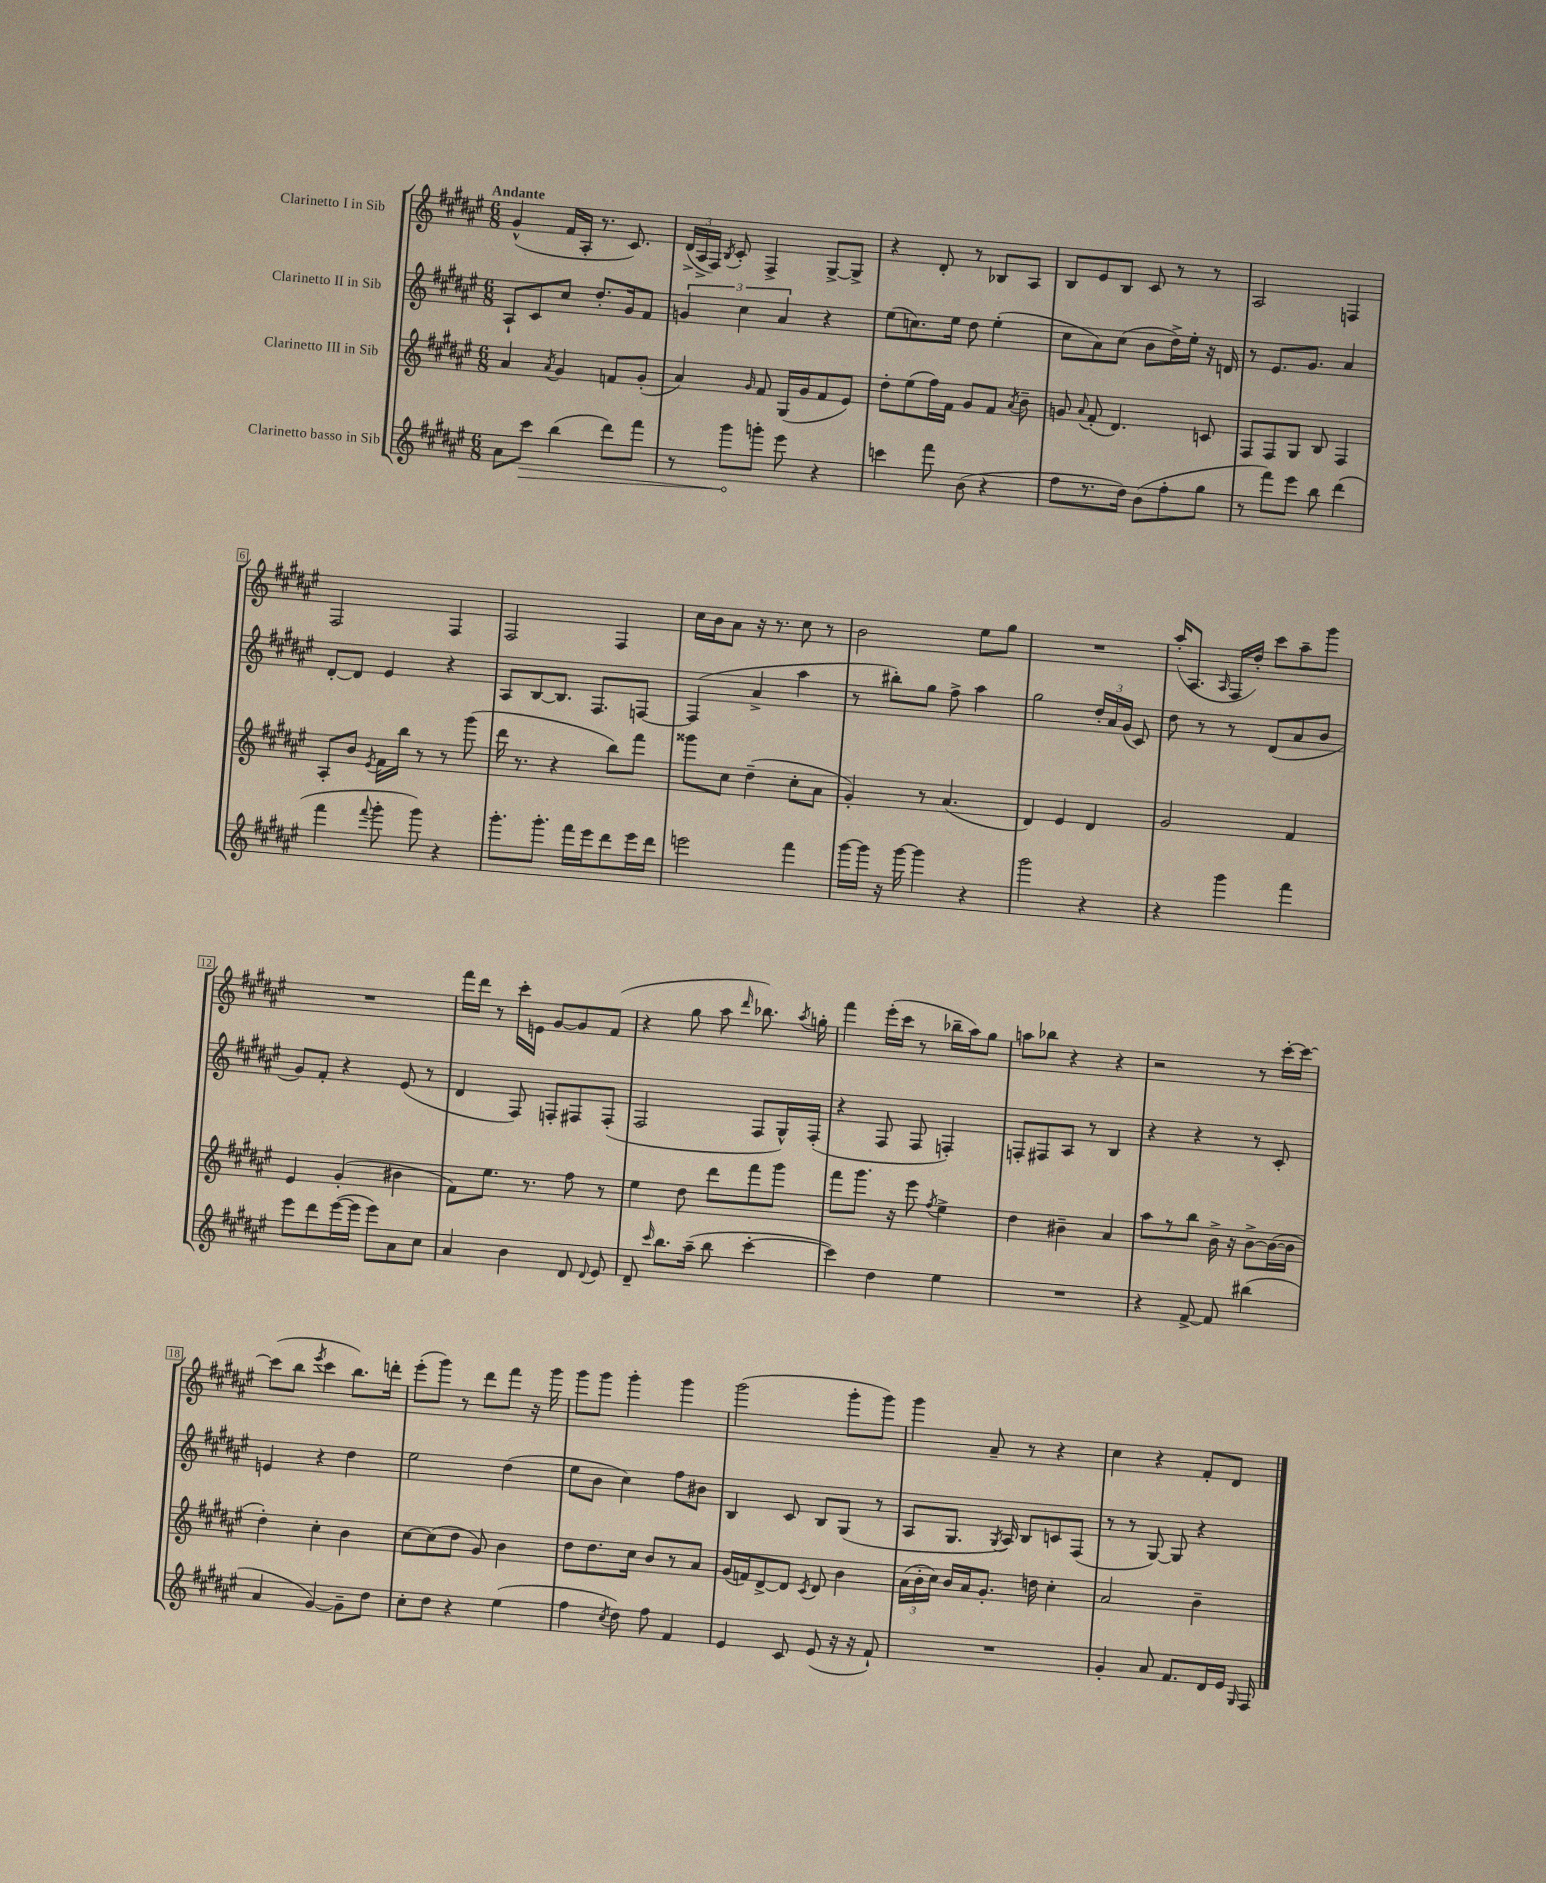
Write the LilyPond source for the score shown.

<<
\new StaffGroup <<
\new Staff = "s0" \with { instrumentName = "Clarinetto I in Sib" } {
    \clef treble \key fis \major \numericTimeSignature \time 6/8 \tempo "Andante"
    \autoBeamOff gis'4-^( fis'16[ ais16]-. r8. cis'8.) |
    \tuplet 3/2 { dis'16[->( ais16-> fis16]) } \acciaccatura { b8 } cis'8-. fis4-> gis8[~-> gis8]-> |
    r4 dis'8-. r8 bes8[ ais8] |
    b8[ eis'8 b8] cis'8 r8 r8 |
    ais2 f4 |
    fis2 fis4 |
    fis2 fis4 |
    cis''16[ b'16 ais'8] r16 r8. cis''8 r8 |
    b'2 eis''8[ gis''8] |
    R2. |
    ais''16[-.( ais8.] \grace { ais16 } fis16[ dis''16]-.) cis'''8[ ais''8-- gis'''8] |
    R2. |
    fis'''16[ dis'''16] r8 cis'''16[-. e'16] gis'8[~ gis'8 fis'8]( |
    r4 gis''8 ais''8 \grace { dis'''16 } bes''8.) \acciaccatura { ais''8 } g''16-. |
    fis'''4 eis'''16[-.( cis'''16] r8 bes''16[-- ais''16) gis''8] |
    a''8[ bes''8] r4 r4 |
    r2 r8 cis'''16[~-. cis'''16]~ |
    cis'''8[( b''8] \acciaccatura { eis'''8 } cis'''4 b''8.[) d'''16]-. |
    eis'''8[-.( gis'''8]) r8 dis'''8[ fis'''8] r16 gis'''16 |
    gis'''8[ gis'''8] gis'''4-. gis'''4 |
    gis'''2( gis'''8[-. gis'''8]) |
    gis'''4 ais'8-- r8 r4 |
    cis''4 r4 fis'8[-. dis'8] \bar "|." |
}
\new Staff = "s1" \with { instrumentName = "Clarinetto II in Sib" } {
    \clef treble \key fis \major \numericTimeSignature \time 6/8
    \autoBeamOff ais8[-! cis'8 cis''8] dis''8.[-. gis'16 fis'8] |
    \tuplet 3/2 { g'4 cis''4 ais'4 } r4 |
    eis''8[( c''8.) eis''16] dis''8 eis''4-.( |
    cis''8[ ais'8) cis''8]( b'8[ dis''16->) eis''16]-. r16 d'16 |
    r8 eis'8.[ gis'8.] ais'4 |
    dis'8[~-. dis'8] eis'4 r4 |
    ais8[ b8~ b8.] fis8.[ f8]~ |
    f4( ais'4-> ais''4 |
    r8 bis''8[-.) gis''8] fis''8-> ais''4 |
    gis''2 \tuplet 3/2 { dis''16[-. ais'16 gis'16]( } cis'8) |
    dis''8 r8 r8 dis'8[( ais'8 b'8] |
    gis'8[) fis'8]-. r4 eis'8( r8 |
    dis'4 fis8) f8[-. fis8 fis8]-.( |
    fis2 fis8[ gis16-^) fis16]-.( |
    r4 fis8 fis8 f4-.) |
    f8[-. fis8 ais8] r8 b4 |
    r4 r4 r8 cis'8-. |
    e'4 r4 dis''4 |
    eis''2 dis''4( |
    eis''8[ b'8] cis''4) fis''8[ bis'8] |
    b4 cis'8 b8[ gis8]( r8 |
    ais8[ gis8.] \acciaccatura { gis8 } ais16) b8[ c'8 fis8]( |
    r8 r8 gis8~) gis8 r4 \bar "|." |
}
\new Staff = "s2" \with { instrumentName = "Clarinetto III in Sib" } {
    \clef treble \key fis \major \numericTimeSignature \time 6/8
    \autoBeamOff ais'4 \acciaccatura { ais'8 } gis'4 f'8[ gis'8]-.( |
    ais'4) \grace { gis'16 } fis'8 gis16[( gis'16 fis'8 eis'8]) |
    dis''8[-. eis''8( fis''16) fis'16] gis'8[ fis'8] \acciaccatura { ais'8 } b'8-- |
    g'8 \appoggiatura { ais'8 } fis'8-.( dis'4.) c'8 |
    fis8[ fis8 gis8] b8 fis4 |
    ais8[-. b'8] \acciaccatura { eis'8 } fis'16[ b''16] r8 r8 gis'''8( |
    dis'''16 r8. r4 b''8[) fis'''8] |
    gisis'''8[ cis''8] dis''4--( cis''8[-. ais'8] |
    gis'4-.) r8 ais'4.( |
    dis'4) eis'4 dis'4 |
    gis'2 fis'4 |
    eis'4 gis'4-.( bis'4 |
    fis'8[) eis''8.] r8. fis''8 r8 |
    eis''4 dis''8 dis'''8[ fis'''8 gis'''8] |
    fis'''8[ gis'''8.] r16 eis'''8 \acciaccatura { fis''8 } eis''4-> |
    dis''4 bis'4-- ais'4 |
    ais''8[ r8 b''8] b'16-> r16 b'8[~-> b'16~( b'16] |
    dis''4-.) cis''4-. b'4 |
    cis''8[~ cis''8( dis''8] gis'8) b'4 |
    dis''8[ dis''8. cis''16] b'8[ r8 ais'8] |
    gis'16[( f'16) dis'8~-> dis'8] \acciaccatura { cis'8 } dis'8 b'4 |
    \tuplet 3/2 { ais'16[( b'16-. cis''16]) } b'16[ ais'16 gis'8.]-. d''16 cis''4-. |
    ais'2 b'4-- \bar "|." |
}
\new Staff = "s3" \with { instrumentName = "Clarinetto basso in Sib" } {
    \clef treble \key fis \major \numericTimeSignature \time 6/8
    \autoBeamOff ais'8[ \once \override Hairpin.circled-tip = ##t cis'''8]\> b''4( dis'''8[) fis'''8] |
    r8 gis'''8[\! g'''8]-. eis'''8 r4 |
    c'''4 fis'''8 b'8( r4 |
    fis''8[ r8. dis''16]) b'8[( fis''8-. gis''8] |
    r8 fis'''8[) eis'''8] b''8 dis'''4( |
    fis'''4 \appoggiatura { fis'''8 } gis'''8-. gis'''8) r4 |
    gis'''8.[-. gis'''8.]-. fis'''16[ eis'''16 dis'''8 eis'''16 dis'''16] |
    e'''2 fis'''4 |
    gis'''16[~ gis'''16] r16 gis'''16~ gis'''4 r4 |
    gis'''2 r4 |
    r4 gis'''4 fis'''4 |
    eis'''8[ dis'''8 eis'''16~( eis'''16] eis'''8[) ais'8 cis''8] |
    ais'4 b'4 dis'8 \appoggiatura { dis'8 } eis'8 |
    dis'8-- \grace { cis'''16 } b''8.[ ais''16]--( b''8 cis'''4~-. |
    cis'''4) dis''4 eis''4 |
    R2. |
    r4 fis'8~-> fis'8 bis''4( |
    ais'4 gis'4~) gis'8[-- dis''8] |
    cis''8[-. dis''8] r4 eis''4( |
    fis''4 \acciaccatura { cis''8 } dis''8) fis''8 fis'4 |
    eis'4 cis'8 eis'8( r16 r16 fis'8-!) |
    R2. |
    gis'4-. ais'8 fis'8.[ dis'16 eis'16] \grace { gis16 } fis16 \bar "|." |
}
>>
>>
\layout { \context { \Score \override BarNumber.stencil = #(make-stencil-boxer 0.1 0.3 ly:text-interface::print) } }
